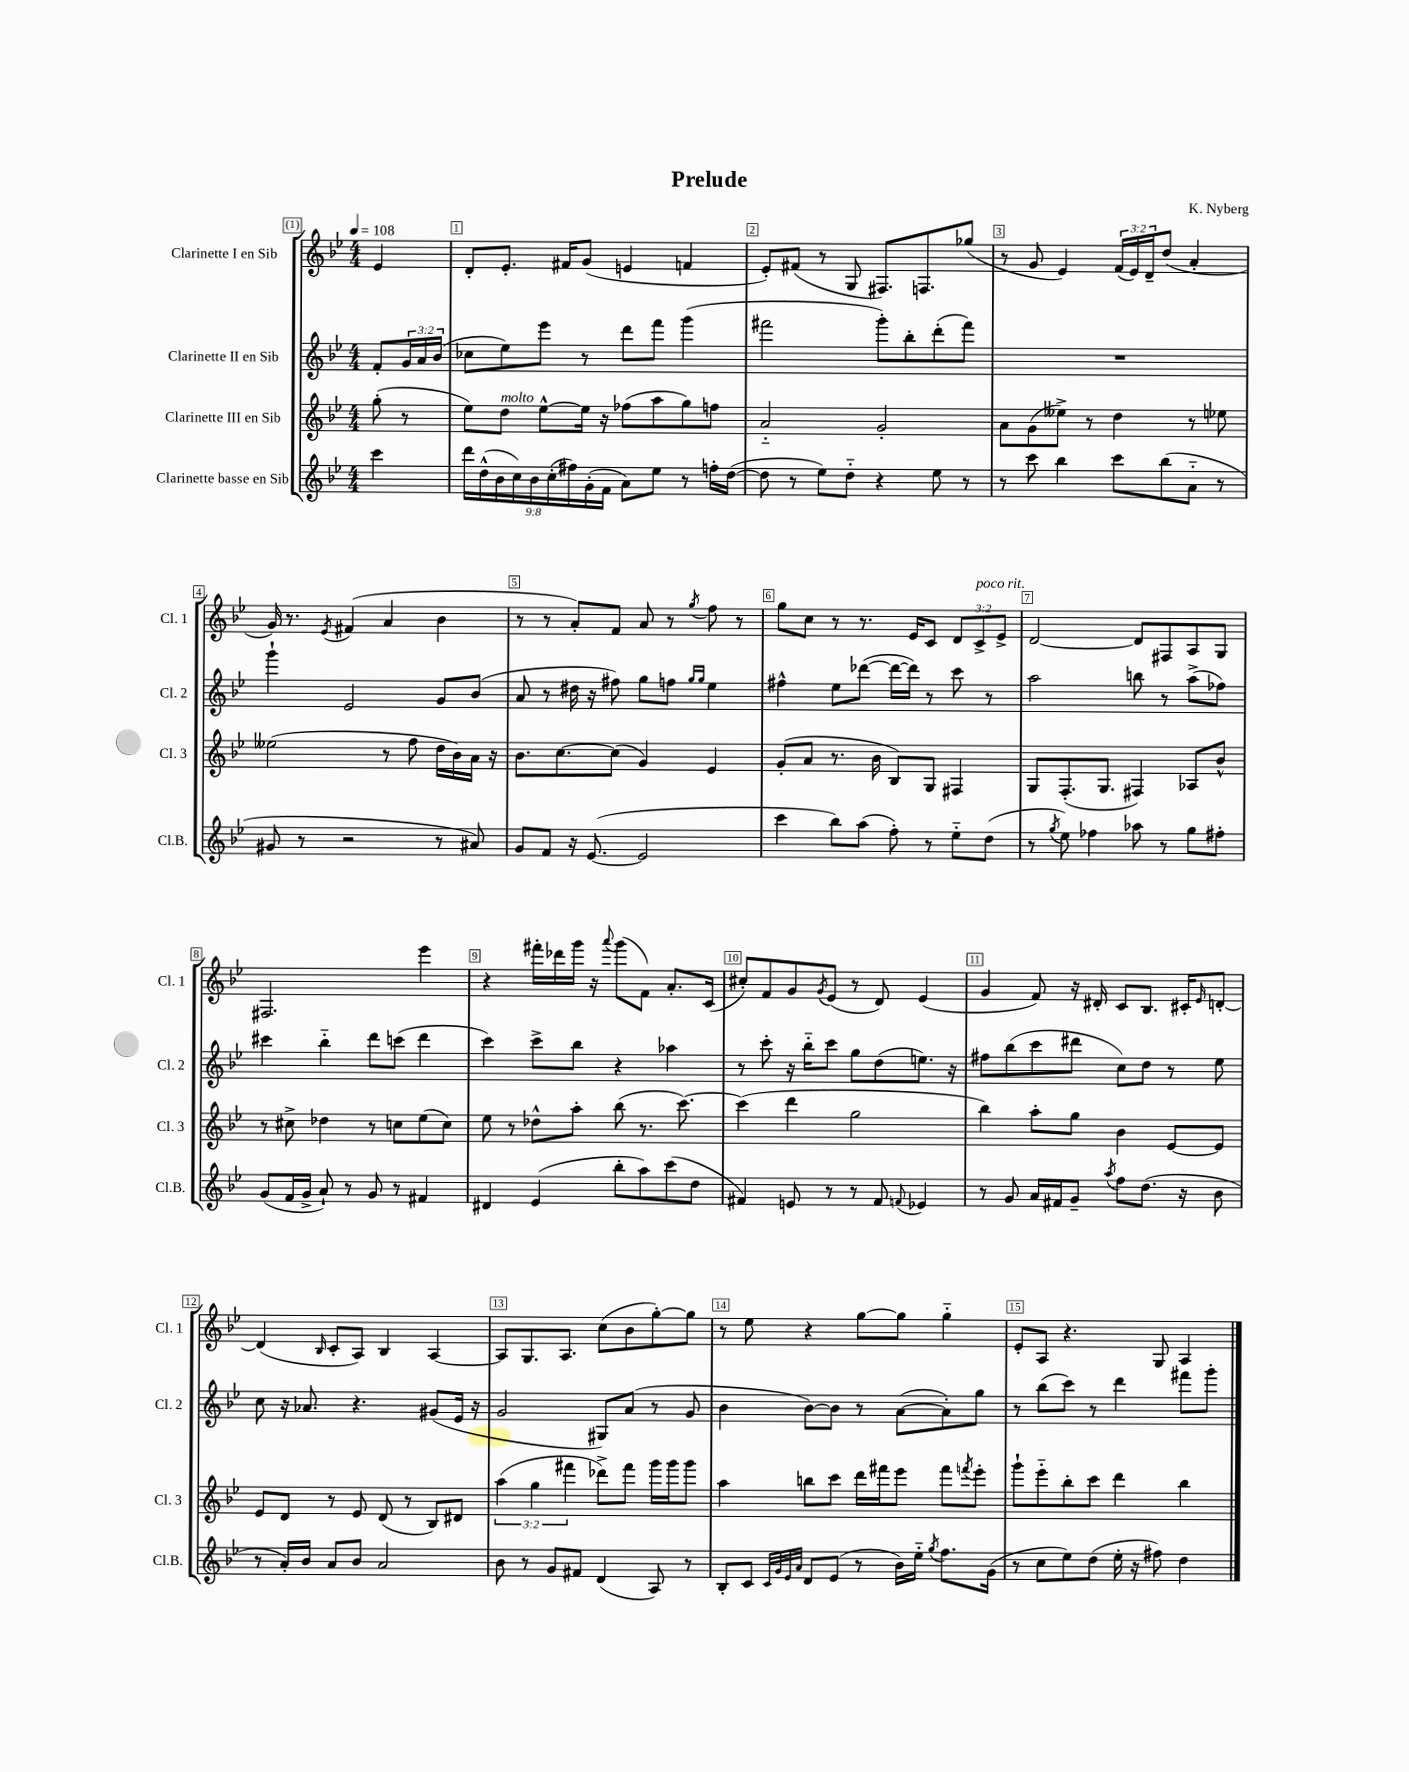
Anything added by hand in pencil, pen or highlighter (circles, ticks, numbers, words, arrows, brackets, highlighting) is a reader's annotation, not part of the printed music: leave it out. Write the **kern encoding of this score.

**kern	**kern	**kern	**kern
*staff4	*staff3	*staff2	*staff1
*clefG2	*clefG2	*clefG2	*clefG2
*k[b-e-]	*k[b-e-]	*k[b-e-]	*k[b-e-]
*M4/4	*M4/4	*M4/4	*M4/4
*MM108	*MM108	*MM108	*MM108
4ccc	(8gg'	8f'	4e-
.	8r	24g	.
.	.	24a	.
.	.	(24b-	.
=	=	=	=
18ddd	8ee-)	8cc-	8d'
(18dd^^	.	.	.
18b-	.	.	.
.	8dd	8ee-)	8.e-'
18cc)	.	.	.
18b-	.	.	.
.	[8ee-^^	8eee-	.
(18cc'	.	.	.
.	.	.	16f#
18ff#)	.	.	.
.	16ee-]	8r	(8g
(18g'	.	.	.
.	16r	.	.
18f	.	.	.
8a)	(8ff-	8ddd	4e
8ee-	8aa	8fff	.
8r	8gg)	(4ggg	4f
16ff'	8ff	.	.
([16dd	.	.	.
=	=	=	=
8dd]	2a'~	2fff#	8e-')
8r	.	.	(8f#
8ee-)	.	.	8r
8dd'~	.	.	8G
4r	2g'	8ggg')	8.F#)
.	.	8bb-'	.
.	.	.	8.F
8ee-	.	(8ddd'	.
8r	.	8fff#)	(8gg-
=	=	=	=
8r	8a	1r	8r
8ccc	(8g	.	8g
4bb-	8ee--^)	.	4e-)
.	8r	.	.
8ccc	4dd	.	(24f
.	.	.	24e-)
.	.	.	24d~
(8bb-	.	.	(8dd
8a'~	8r	.	4a'
8r	8ee-	.	.
=	=	=	=
8g#	(2ee--	4ggg`	16g)
.	.	.	8.r
8r	.	.	.
.	.	.	8qe-
2r	.	2e-	(4f#
.	8r	.	4a
.	8ff	.	.
8r	16dd	8g	4b-
.	16b-)	.	.
8a#)	16a	(8b-	.
.	16r	.	.
=	=	=	=
8g	8.b-	8a	8r
8f	.	8r	8r
.	[8.cc	.	.
16r	.	16dd#	8a')
([8.e-	.	16r	.
.	(8cc]	8ff#)	8f
2e-]	4g)	8gg	8a
.	.	8ff	8r
.	.	16qqgg	.
.	.	16qqgg	8qgg
.	4e-	4ee-	8ff
.	.	.	8r
=	=	=	=
4ccc	(8g'	4ff#^^	8gg
.	8a	.	8cc
8bb-)	8.r	8ee-	8r
(8aa	.	([8ddd-	8.r
.	16b-	.	.
8ff')	8B-)	16ddd-_	.
.	.	16ddd-])	16e-
8r	8G	8r	8c
8ee-'~	4F#	8ccc	12d
.	.	.	12c^
(8dd	.	8r	.
.	.	.	12e-^
=	=	=	=
8r	8G	2aa	[2d
8qgg	.	.	.
8ee-)	(8.F'	.	.
4ff-	.	.	.
.	8.G	.	.
8aa-	4F#)	8bb	8d]
8r	.	8r	8F#
8gg	8A-	(8aa^	8A
8ff#'	8b-^^	8ff-)	8G
=	=	=	=
(8g	8r	4ccc#	2.F#
16f	8cc#^	.	.
16g^	.	.	.
8a`)	4dd-	4bb-'~	.
8r	.	.	.
8g	8r	8ddd	.
8r	8cc	(8ccc	.
4f#	(8ee-	4ddd	4eee-
.	8cc)	.	.
=	=	=	=
4d#	8ee-	4ccc)	4r
.	8r	.	.
(4e-	8dd-^^	8ccc^	16fff#'
.	.	.	16ddd-
.	8aa'	8bb-	16ggg
.	.	.	16r
.	.	.	8qqaaa
8bb-'	(8bb-	4r	(8ggg
8aa)	8.r	.	8f)
(8ccc	.	4aa-	8.a'
.	[8.ccc)	.	.
8dd	.	.	.
.	.	.	(16c
=	=	=	=
4f#)	(4ccc]	8r	8cc#')
.	.	8ccc'	8f
8e	4ddd	16r	8g
.	.	16bb-'~	.
.	.	.	8qg
8r	.	8ccc	(8e-
8r	2gg	8gg	8r
8f#	.	(8dd	8d)
8qqf	.	.	.
4e-	.	8.ee)	(4e-
.	.	16r	.
=	=	=	=
8r	4bb-)	8ff#	4g
8g	.	(8bb-	.
16a	8aa'	8ccc	8f)
16f#	.	.	.
8g~	8gg	8ddd#	16r
.	.	.	16d#'
8qaa	.	.	.
8ff	4b-	8cc)	8c
(8.dd	.	8dd	8.B-
.	[8e-	8r	.
16r	.	.	16c#'
.	.	.	16qqe-
8b-	8e-]	8ee-	[8d'
=	=	=	=
8r	8e-	8cc	(4d]
16a')	8d	16r	.
16b-	.	8.a-	.
.	.	.	16qqB-
8a	8r	.	8c'
8b-	8e-	4.r	8A)
2a	(8d	.	4B-
.	8r	.	.
.	8B-)	(8g#	[4A
.	8d#	16e-	.
.	.	16r	.
=	=	=	=
8b-	(6aa	2g	8A]
8r	.	.	8.G
.	6gg	.	.
8g	.	.	.
.	.	.	8.A
.	6fff#	.	.
8f#	.	.	.
(4d	8ddd-^)	8G#)	(8cc
.	8fff#	(8a	8b-
8A)	16ggg	8r	[8gg')
.	16ggg	.	.
8r	8ggg	8g	8gg]
=	=	=	=
8B-'	4aa	4b-	8r
8c	.	.	8ee-
32qqc	.	.	.
32qqg	.	.	.
32qqe-	.	.	.
32qqa	.	.	.
8d	8bb	[8b-)	4r
(8e-	8ccc	8b-]	.
8r	16ddd	8r	[8gg
.	16fff#	.	.
16b-)	8eee-	([8a	8gg]
16ee-'~	.	.	.
8qgg	.	.	.
8.ff	8fff#	8a'])	4gg'~
.	8qfff	.	.
.	8eee-'	8gg	.
(16g	.	.	.
=	=	=	=
8r	8ggg`	8r	8e-'
8cc	8eee-'~	(8bb-	8A
8ee-)	8bb-'	8ccc)	4.r
(8dd	8ccc	8r	.
16ee-'	4ddd	4ddd	.
16r	.	.	.
8ff#)	.	.	8G
4dd	4bb-	8fff#	4A
.	.	8ggg'	.
==	==	==	==
*-	*-	*-	*-
